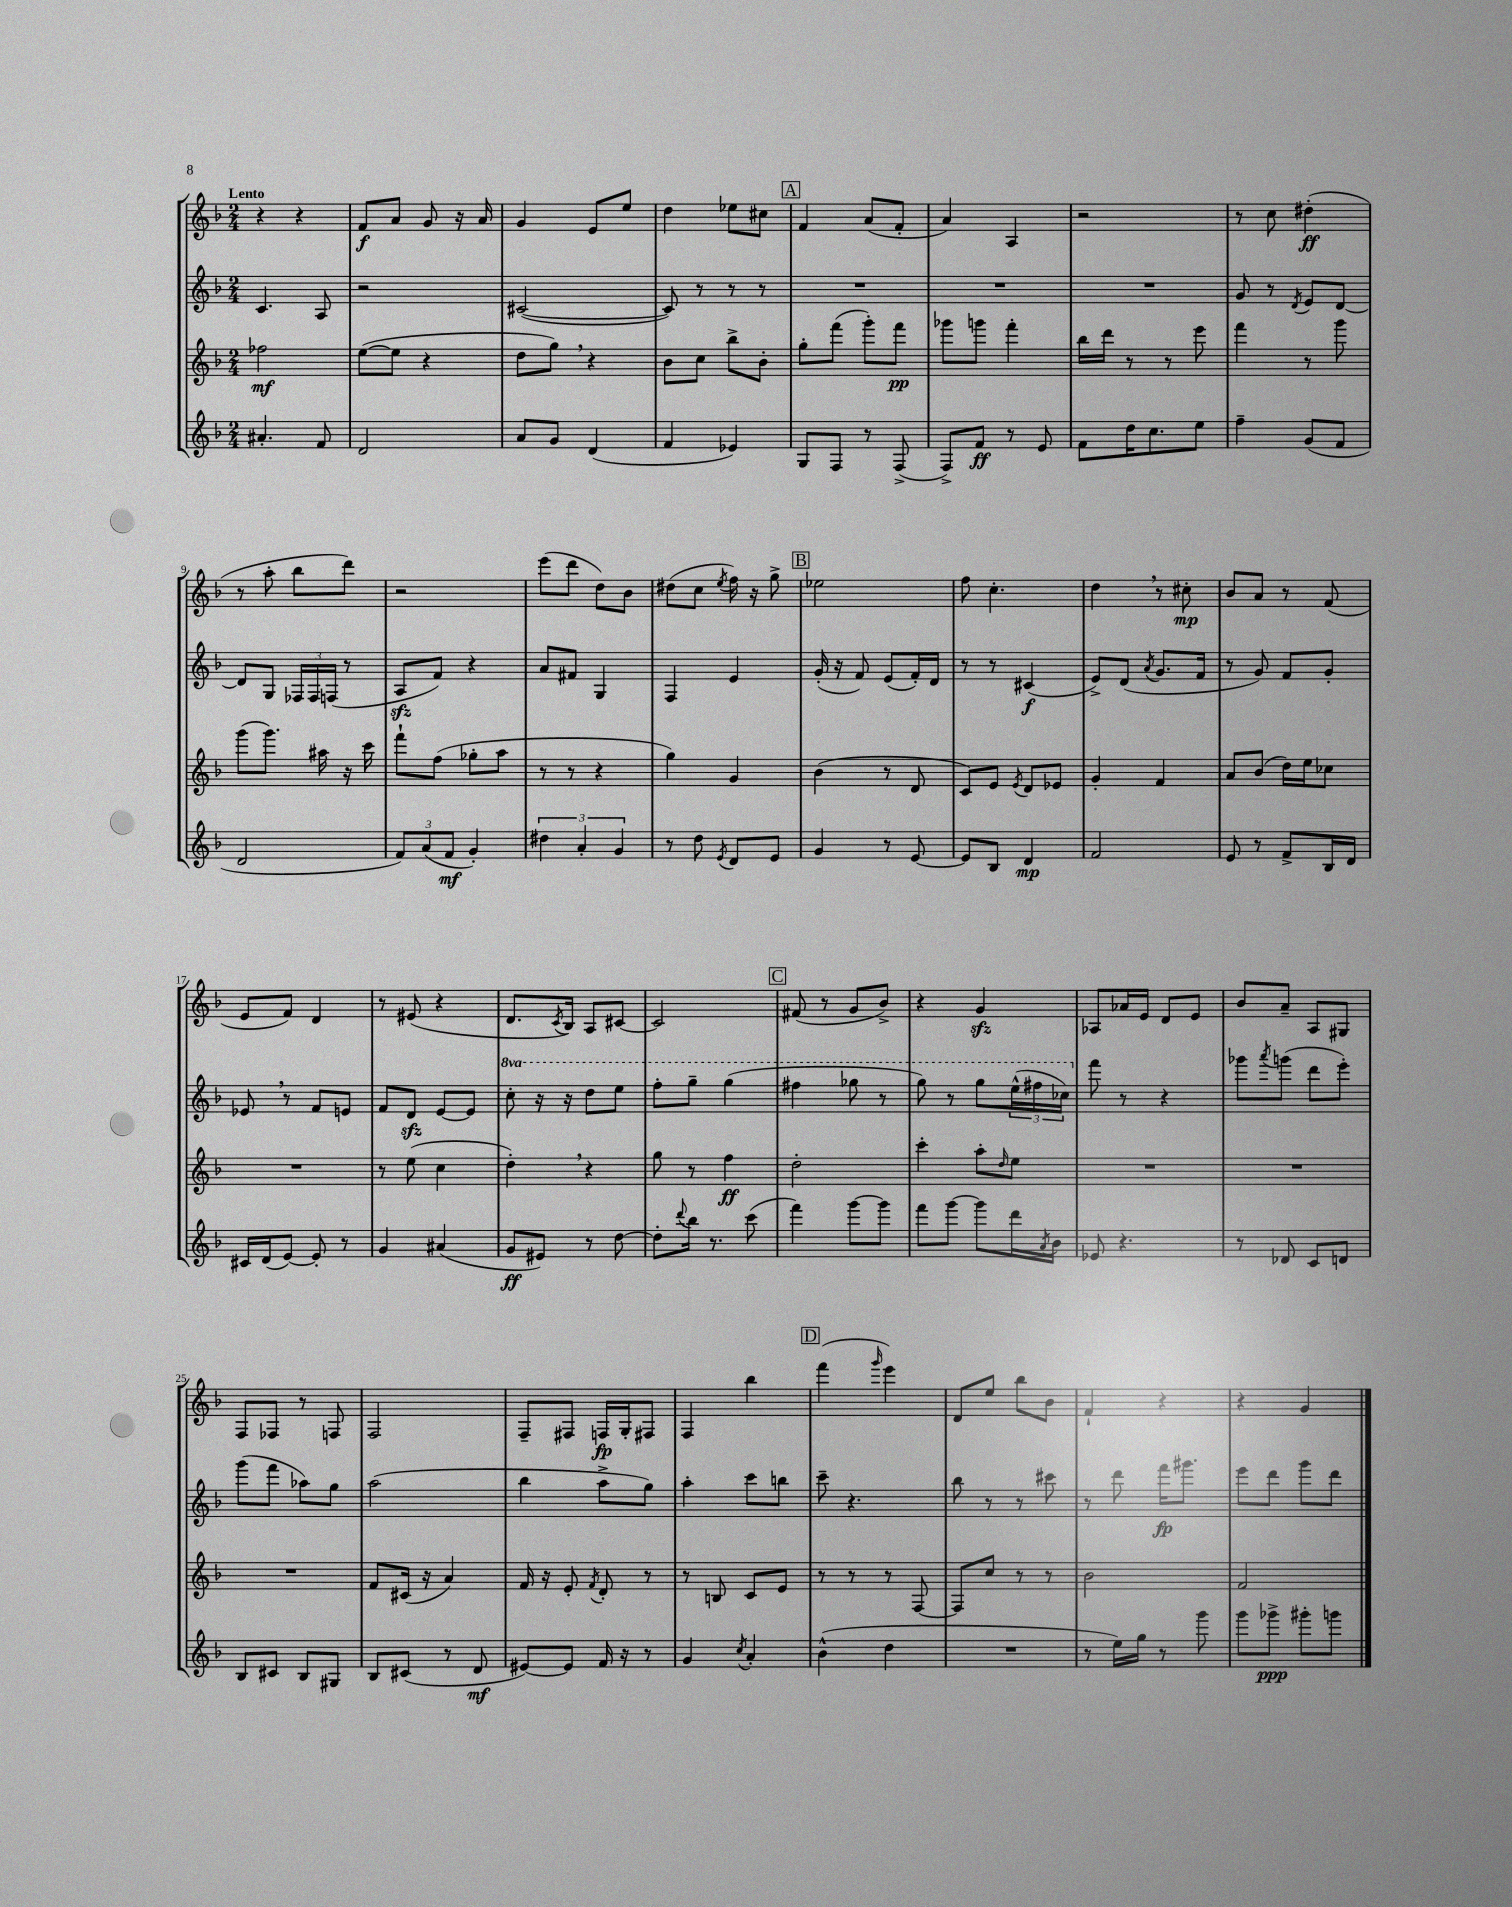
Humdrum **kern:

**kern	**kern	**kern	**kern
*staff4	*staff3	*staff2	*staff1
*clefG2	*clefG2	*clefG2	*clefG2
*k[b-]	*k[b-]	*k[b-]	*k[b-]
*M2/4	*M2/4	*M2/4	*M2/4
4.a#'	2ff-	4.c	4r
.	.	.	4r
8f	.	8A	.
=	=	=	=
2d	([8ee	2r	8f
.	8ee]	.	8a
.	4r	.	8g
.	.	.	16r
.	.	.	16a
=	=	=	=
8a	8dd	([2c#	4g
8g	8gg)	.	.
(4d	4r	.	8e
.	.	.	8ee
=	=	=	=
4f	8b-	8c#])	4dd
.	8cc	8r	.
4e-)	8bb-^	8r	8ee-
.	8b-'	8r	8cc#
=	=	=	=
8G	8gg'	2r	4f
8F	(8fff	.	.
8r	8ggg')	.	(8a
(8F^	8fff	.	8f'
=	=	=	=
8F^)	8ggg-	2r	4a)
8f	8ggg	.	.
8r	4fff'	.	4A
8e	.	.	.
=	=	=	=
8f	16bb-	2r	2r
.	16ddd	.	.
16dd	8r	.	.
8.cc	.	.	.
.	8r	.	.
8ee	8eee	.	.
=	=	=	=
4ff~	4fff	8g	8r
.	.	8r	8cc
.	.	8qd	.
(8g	8r	8e	(4dd#'
8f	8ggg	[8d	.
=	=	=	=
2d	(8ggg	8d]	8r
.	8.ggg)	8G	8aa'
.	.	24F-	8bb-
.	.	24F-	.
.	16aa#	.	.
.	.	(24F	.
.	16r	8r	8ddd)
.	16ccc	.	.
=	=	=	=
12f)	8fff`	8A	2r
(12a	.	.	.
.	(8ff	8f)	.
12f	.	.	.
4g')	8gg-'	4r	.
.	8aa	.	.
=	=	=	=
6dd#	8r	8a	(8eee
.	8r	8f#	8ddd
6a'	.	.	.
.	4r	4G	8dd)
6g	.	.	.
.	.	.	8b-
=	=	=	=
8r	4gg)	4F	(8dd#
8dd	.	.	8cc
8qe	.	.	8qee
8d	4g	4e	16ff)
.	.	.	16r
8e	.	.	8gg^
=	=	=	=
4g	(4b-	(16g'	2ee-
.	.	16r	.
.	.	8f)	.
8r	8r	(8e	.
[8e	8d	16f')	.
.	.	16d	.
=	=	=	=
8e]	8c)	8r	8ff
8B-	8e	8r	4.cc'
.	8qe	.	.
4d	8d	(4c#	.
.	8e-	.	.
=	=	=	=
2f	4g'	8e^)	4dd
.	.	(8d	.
.	.	8qa	.
.	4f	8.g	8r
.	.	.	8cc#'
.	.	16f	.
=	=	=	=
8e	8a	8r	8b-
8r	(8b-	8g)	8a
8f^	16dd)	8f	8r
.	16ee	.	.
16B-	8cc-	8g'	(8f
16d	.	.	.
=	=	=	=
16c#	2r	8e-	8e
(16d	.	.	.
[8e)	.	8r	8f)
8e']	.	8f	4d
8r	.	8e	.
=	=	=	=
4g	8r	8f	8r
.	(8ee	8d	(8e#
(4a#	4cc	[8e	4r
.	.	8e]	.
=	=	=	=
8g	4dd')	8ccc'	8.d
8e#)	.	16r	.
.	.	.	8qc
.	.	16r	16B-)
8r	4r	8ddd	8A
[8dd	.	8eee	[8c#
=	=	=	=
8dd']	8gg	8fff'	2c#]
8qqddd	.	.	.
16bb-	8r	8ggg~	.
8.r	.	.	.
.	4ff	(4ggg	.
(8ccc	.	.	.
=	=	=	=
4fff)	2dd'	4fff#	(8f#
.	.	.	8r
[8ggg	.	8ggg-	8g
8ggg]	.	8r	8b-^)
=	=	=	=
8fff	4ccc'	8ggg)	4r
[8ggg	.	8r	.
8ggg]	8aa'	8ggg	4g
.	16qqdd	.	.
16ddd	8ee	(24eee^^	.
.	.	24fff#	.
8qa	.	.	.
16b-	.	.	.
.	.	24ccc-)	.
=	=	=	=
8e-	2r	8fff	8A-
4.r	.	8r	16a-
.	.	.	16e
.	.	4r	8d
.	.	.	8e
=	=	=	=
8r	2r	8ggg-	8b-
.	.	8qaaa	.
8d-	.	(8ggg	8a~
8c	.	8ddd	8A
8d	.	8eee')	8G#
=	=	=	=
8B-	2r	(8ggg	8F
8c#	.	8fff	8F-
8B-	.	8aa-)	8r
8G#	.	8gg	8F
=	=	=	=
8B-	8f	(2aa	2F
(8c#	(16c#	.	.
.	16r	.	.
8r	4a)	.	.
8d	.	.	.
=	=	=	=
[8e#)	16f	4bb-	8F~
.	16r	.	.
8e#]	8e'	.	8F#
.	8qf	.	.
16f	8d'	8aa^	16F
16r	.	.	16G'
8r	8r	8gg)	8F#
=	=	=	=
4g	8r	4aa'	4F
.	8B	.	.
8qcc	.	.	.
4a'	8c	8ccc	4bb-
.	8e	8bb	.
=	=	=	=
(4b-^^	8r	8ccc~	(4fff
.	8r	4.r	.
.	.	.	16qqggg
4dd	8r	.	4eee)
.	[8F	.	.
=	=	=	=
2r	8F]	8bb-	8d
.	8cc	8r	8ee
.	8r	8r	8bb-
.	8r	8ccc#	8b-
=	=	=	=
8r	2b-	8r	4f`
16ee)	.	8ddd	.
16gg	.	.	.
8r	.	16fff	4r
.	.	8.ggg#	.
8ggg	.	.	.
=	=	=	=
8ggg	2f	8eee	4r
8ggg-^	.	8ddd	.
8ggg#'	.	8ggg	4g
8ggg	.	8ddd	.
==	==	==	==
*-	*-	*-	*-
